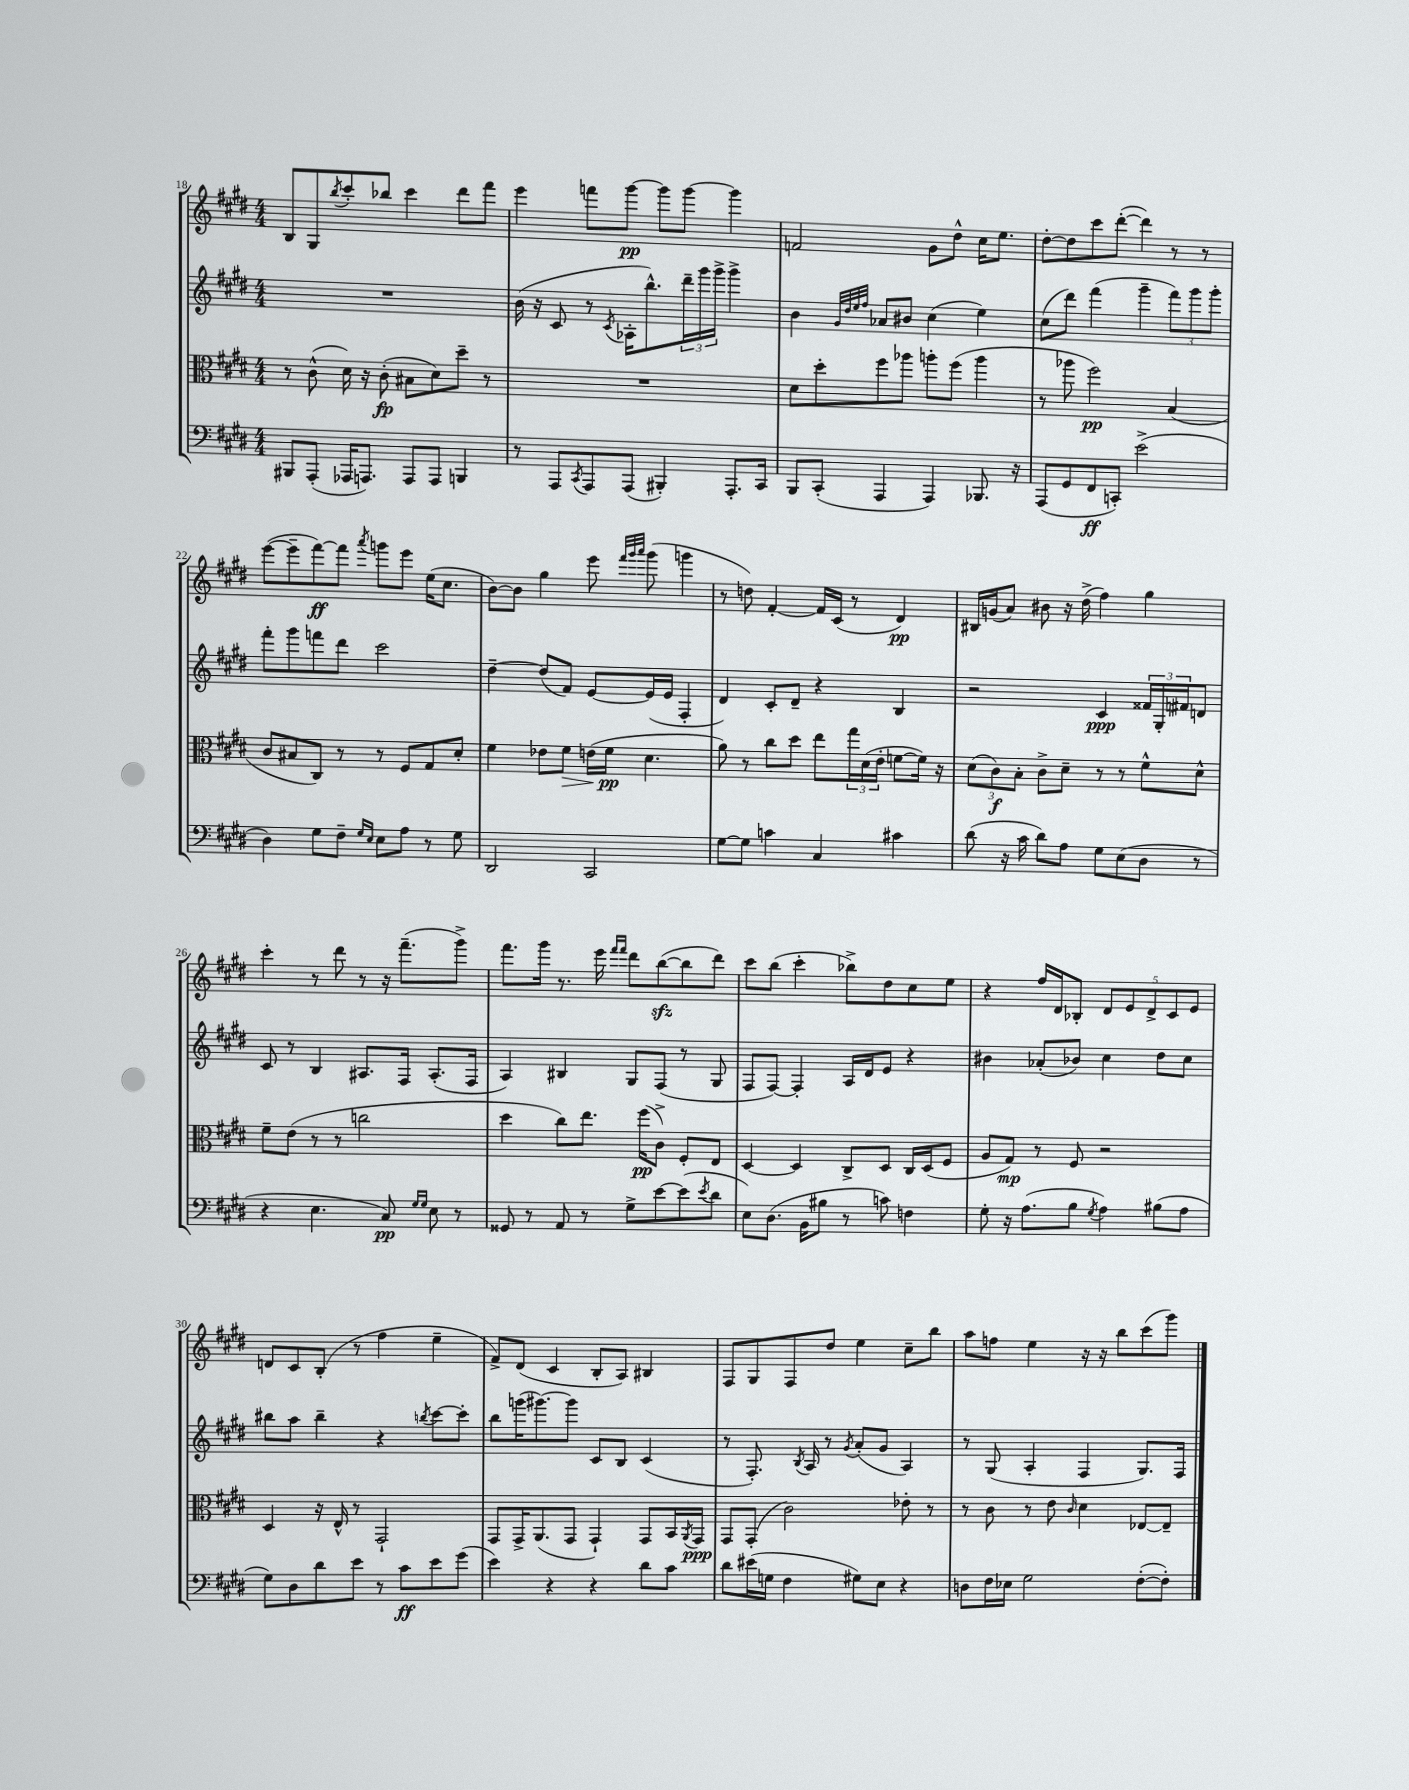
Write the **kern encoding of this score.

**kern	**kern	**kern	**kern
*staff4	*staff3	*staff2	*staff1
*clefF4	*clefC3	*clefG2	*clefG2
*k[f#c#g#d#]	*k[f#c#g#d#]	*k[f#c#g#d#]	*k[f#c#g#d#]
*M4/4	*M4/4	*M4/4	*M4/4
8BBB#/L	8r	1r	8B/L
(8AAA'/J	(8c#^^\	.	8G#/
.	.	.	8qbb/
16AAA-/LK	16d#\)	.	8ccc#'/
8.AAA/J)	16r	.	.
.	(8c#'\	.	8bb-/J
8AAA/L	8B#\L	.	4ccc#\
8AAA/J	8d#\)	.	.
4BBB/	8dd#~\J	.	8ddd#\L
.	8r	.	8fff#\J
=	=	=	=
8r	1r	(16b\	4eee\
.	.	16r	.
8AAA/L	.	8c#/	.
8qCC#/	.	.	.
8AAA/	.	8r	8fff\L
.	.	8qc#/	.
(8AAA/J	.	16A-'\LK	[8ggg#\J
.	.	8.bb^^\)	.
4BBB#'/)	.	.	8ggg#\]L
.	.	24ddd#~\L	[8ggg#\J
.	.	24ggg#\	.
.	.	24ggg#^\JJ	.
8.AAA'/L	.	4ggg#^\	4ggg#\]
16CC#/Jk	.	.	.
=	=	=	=
8BBB/L	8d#\L	4b\	2f/
(8CC#'/J	8dd#'\	.	.
.	.	32qqg#/LLL	.
.	.	32qqdd#/	.
.	.	32qqee/	.
.	.	32qqff#/JJJ	.
4AAA/	8ff#\	8a-/L	.
.	8aa-\J	8b#/J	.
4AAA/)	8aa'\L	(4cc#\	8g#\L
.	(8ff#\J	.	8dd#^^\J
8.BBB-/	4aa\	4ee\)	16cc#\LK
.	.	.	8.ee\J
16r	.	.	.
=	=	=	=
(8AAA/L	8r	(8cc#\L	[8dd#'\L
8GG#/	8aa-\	8ddd#\J)	8dd#\]
8FF#/	2ff#\)	(4fff#\	8ccc#\
8CC'/J)	.	.	([8ddd#'\J
(2e^\	.	4ggg#~\	4ddd#\])
.	(4B/	12fff#\L)	8r
.	.	12ggg#\	.
.	.	.	8r
.	.	12ggg#'\J	.
=	=	=	=
4D#\)	8c#/L	8fff#'\L	([8eee\L
.	8B#/	8ggg#\	8eee~\]
8G#\L	8C#/J)	8fff\	[8fff#\)
8F#~\J	8r	8ddd#\J	8fff#\]J
16qqG#/LL	.	.	.
16qqE/JJ	.	.	8qaaa/
8E\L	8r	2ccc#\	8ggg\L
8A\J	8F#/L	.	8eee\J
8r	8G#/	.	(16ee\LK
.	.	.	8.cc#\J
8G#\	8d#'/J	.	.
=	=	=	=
2DD#/	4f#\	[4dd#~\	[8b\L)
.	.	.	8b\]J
.	8e-\L	(8dd#/]L	4gg#\
.	8f#\J	8f#/J)	.
2CC#/	(16e\LL	[8e/L	8eee\
.	16f#\JJ	.	.
.	.	.	32qqfff#/LLL
.	.	.	32qqggg#/
.	.	.	32qqaaa/JJJ
.	4.d#\	(16e/]L	(8ggg#\
.	.	16e/JJ	.
.	.	4F#'/	4ggg\
=	=	=	=
[8G#\L	8a\)	4d#/)	8r
8G#\]J	8r	.	8dd\)
4c\	8cc#\L	8c#'/L	[4f#'/
.	8dd#\J	8d#~/J	.
4C#/	8ee\L	4r	16f#/]LL
.	.	.	(16c#/JJ
.	24gg#\L	.	8r
.	(24d#\	.	.
.	24e'\JJ	.	.
4c#\	[8f\L	4B/	4d#/)
.	16f\]Jk)	.	.
.	16r	.	.
=	=	=	=
(8d#\	(12d#\L	2r	16B#/LL
.	.	.	(16g/J
.	12c#\)	.	.
16r	.	.	8a/J)
.	12B'\J	.	.
16c#\	.	.	.
8d#\L)	8c#^\L	.	8b#\
8A\J	8d#~\J	.	16r
.	.	.	(16dd#^\
8G#\L	8r	4c#/	4ff#\)
(8E\	8r	.	.
8D#\J	8f#^^\L	24f##/LL	4gg#\
.	.	24G#'/	.
.	.	24f#/J	.
8r	8d#^^\J	8d/J	.
=	=	=	=
4r	8f#~\L	8c#/	4ccc#'\
.	(8e\J	8r	.
4.E\	8r	4B/	8r
.	8r	.	8ddd#\
.	2cc\	8.A#/L	8r
8C#/)	.	.	16r
.	.	16F#/Jk	(8.fff#~\L
16qqG#/LL	.	.	.
16qqG#/JJ	.	.	.
8E\	.	(8.A#'/L	.
8r	.	.	8ggg#^\J)
.	.	16F#/Jk	.
=	=	=	=
8GG##/	4dd#\	4A/)	8.fff#\L
8r	.	.	.
.	.	.	16ggg#\Jk
8AA/	8cc#\L)	4B#/	8.r
8r	8.ee\J	.	.
.	.	.	16eee\
.	.	.	16qqfff#/LL
.	.	.	16qqfff#/JJ
8G#^\L	.	8G#/L	8ddd#\L
.	(16ff#\LK	.	.
[8e\	8c#^\J)	(8F#/J	([8bb\
(8e\]	8F#'/L	8r	8bb\]
8qe/	.	.	.
8d#\J	8E/J	8G#/	8ddd#\J)
=	=	=	=
8E\L)	[4D#/	8F#/L	8ccc#\L
(8.D#\J	.	[8F#/J)	(8bb\J
.	4D#/]	4F#'/]	4ccc#'\
16BB\LK	.	.	.
8B#\J	.	.	.
8r	8C#^/L	16A/LL	8bb-^\L)
.	.	16d#/J	.
8c\)	8D#/J	8e/J	8dd#\
4F\	16C#/LL	4r	8cc#\
.	(16D#/J	.	.
.	8F#/J	.	8ee\J
=	=	=	=
8G#'\	8A/L	4b#\	4r
16r	8G#/J)	.	.
(8.A\L	.	.	.
.	8r	(8a-'/L	16ff#/LL
.	.	.	16d#/J
8B\J	8F#/	8b-/J)	8B-'/J
8qG#/	.	.	.
4A\)	2r	4cc#\	10d#/L
.	.	.	10e/
.	.	.	10d#^/
(8B#\L	.	8dd#\L	.
.	.	.	10c#/
8A\J	.	8cc#\J	.
.	.	.	10e/J
=	=	=	=
8G#\L)	4D#/	8bb#\L	8d/L
8D#\	.	8aa\J	8c#/
8d#\	16r	4bb#~\	(8B'/J
.	16E^^/	.	.
8e\J	8r	.	8r
8r	2GG#`/	4r	4ff#\
8c#\L	.	.	.
.	.	8qbb/	.
8e\	.	[8ccc#\L	4ee~\
(8g#\J	.	8ccc#'\]J	.
=	=	=	=
4e\)	8GG#/L	8bb\L	8f#^/L)
.	16GG#^/K	(16ggg\K	(8d#/J
.	(8.AA/	[8.ggg#\)	.
4r	.	.	4c#/
.	8GG#/J	8ggg#\]J	.
4r	4GG#`/)	8c#/L	8B'/L
.	.	8B/J	8A/J)
8d#\L	8GG#/L	(4c#/	4B#/
8c#\J	16BB/L	.	.
.	8qAA/	.	.
.	16GG#/JJ	.	.
=	=	=	=
8d#\L	8GG#/L	8r	8F#/L
(16e#\L	(8GG#'/J	8.F#'/)	8G#/
16G\JJ	.	.	.
4F#\	2c#\)	.	8F#/
.	.	8qB/	.
.	.	16A/	.
.	.	8r	8dd#/J
.	.	8qg#/	.
8G#\L)	.	(8a'/L	4ee\
8E\J	.	8g#/J	.
4r	8e-'\	4A/)	8cc#~\L
.	8r	.	8bb\J
=	=	=	=
8D\L	8r	8r	8aa\L
16F#\L	8c#\	(8G#/	8ff\J
16E-\JJ	.	.	.
2G#\	8r	4A'/	4ee\
.	8e\	.	.
.	16qqc#/	.	.
.	4d#\	4F#/	16r
.	.	.	16r
.	.	.	8bb\L
([8F#'\L	[8E-/L	8.G#/L)	(8ccc#\
8F#'\]J)	8E-~/]J	.	8ggg#\J)
.	.	16F#/Jk	.
==	==	==	==
*-	*-	*-	*-
